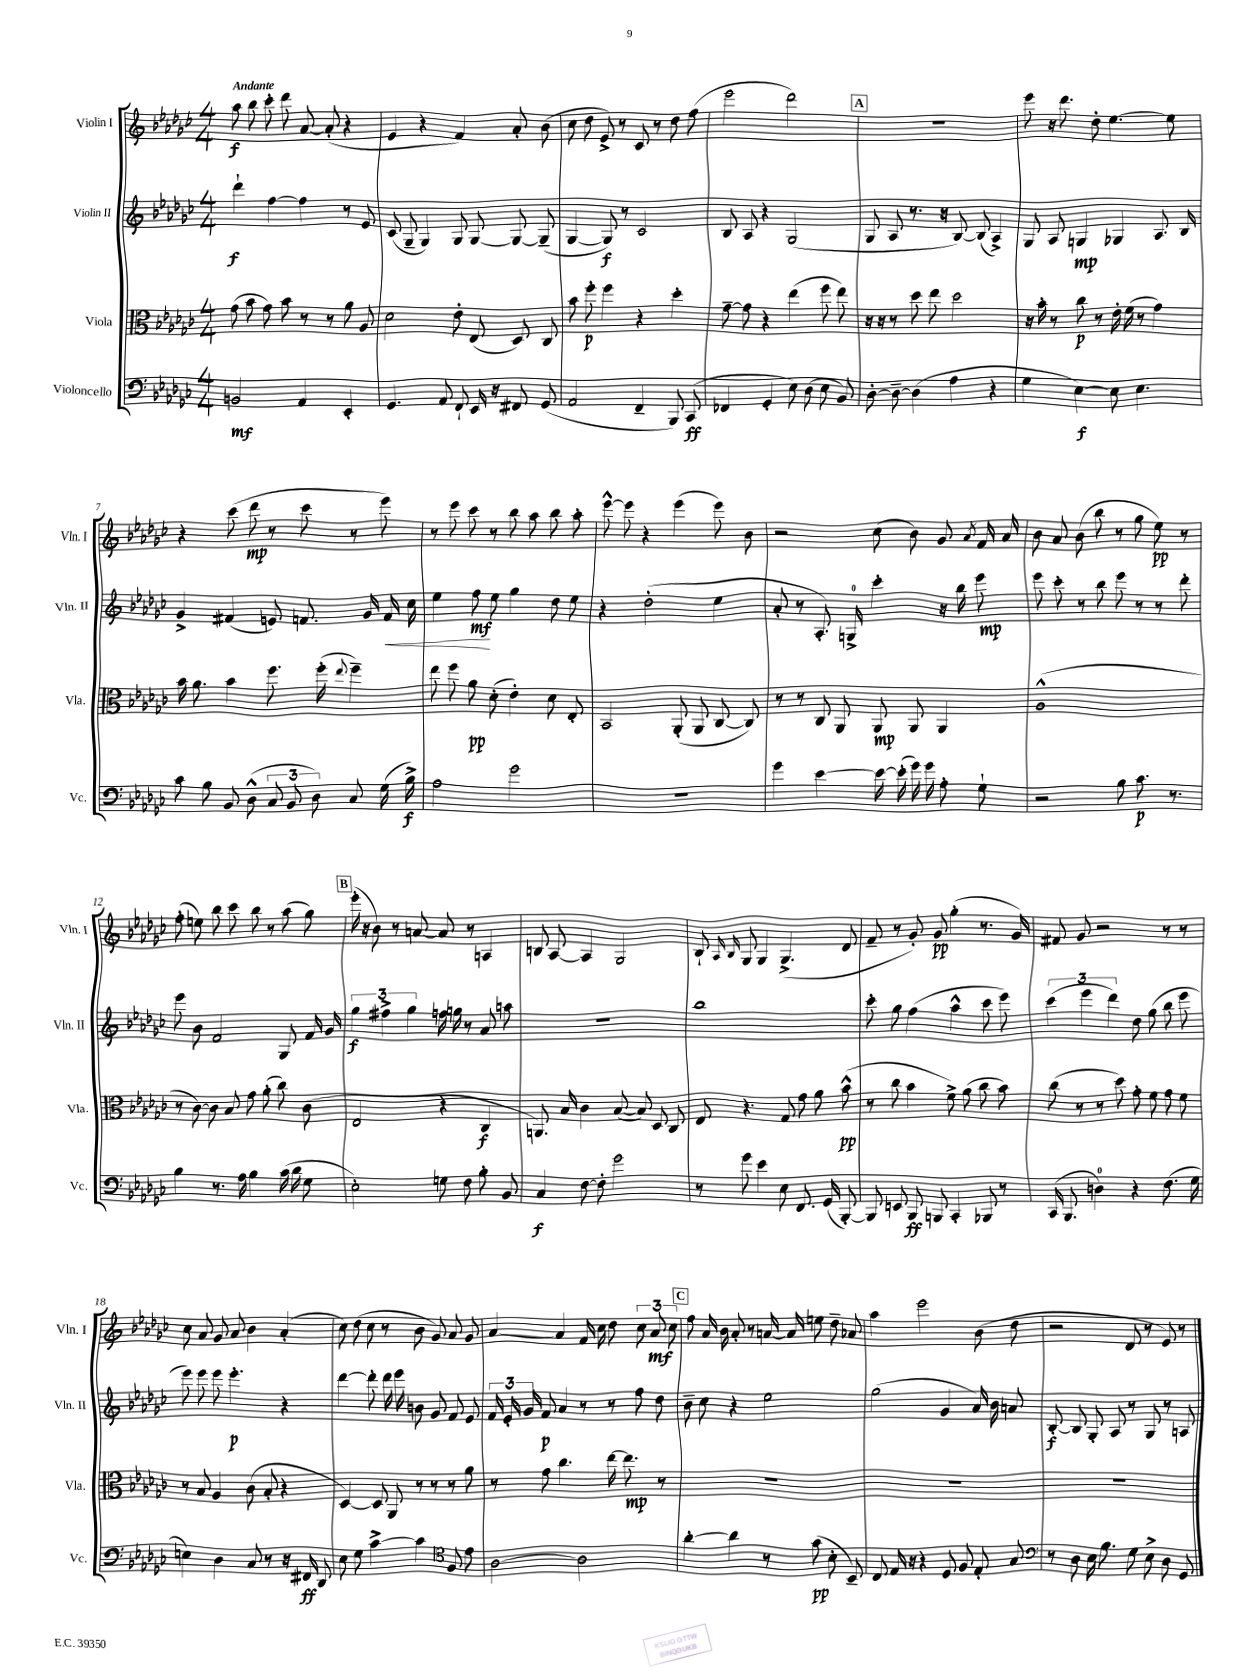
<<
\new StaffGroup <<
\new Staff = "s0" \with { instrumentName = "Violin I" shortInstrumentName = "Vln. I" } {
    \clef treble \key ges \major \numericTimeSignature \time 4/4 \tempo "Andante"
    \autoBeamOff aes''8\f bes''8 ces'''8-. des'''8 aes'8~ aes'8-.( r4 |
    ees'4 r4 f'4) aes'8-. bes'8( |
    ces''8 des''8 ees'8->) r8 ces'8 r8 des''8 f''8( |
    ees'''2 des'''2) |
    \mark \markup { \box "A" } r1 |
    ees'''8 r16 des'''8. des''8-. ees''4.~ ees''8 |
    r4 ces'''8( des'''8\mp r8 ces'''8 r8 ees'''8) |
    r8 ees'''8 ces'''8 r8 bes''8 aes''8 bes''8 aes''8-. |
    ees'''8~-^ ees'''8 r4 ees'''4( ees'''8) bes'8 |
    r2 ces''8( bes'8) ges'8 \acciaccatura { aes'8 } f'16 aes'16 |
    bes'8 aes'8 bes'8( bes''8 r8 ges''8 ees''8\pp) r8 |
    f''8-.( e''8) bes''8 ces'''8 bes''8 r8 aes''8( ges''8) |
    \mark \markup { \box "B" } ees'''16-.( r16 bes'8) r8 a'8~ a'8 r8 a4 |
    b8 aes8~ aes4 ges2 |
    bes8-! \grace { aes16 bes16 } ges8 ges4 ges4.->( des'8 |
    f'8-- r8 ges'8-.) ges'8\pp ges''4-.( r8. ges'16) |
    fis'8 ges'8 r2 r8 r8 |
    ces''8 aes'8 ges'8 aes'8 bes'4 aes'4-.( |
    ces''8) des''8( ces''8 r8 bes'8 ges'8) aes'8 ges'8 |
    aes'4~ aes'4 f'16 ces''16 des''8 \tuplet 3/2 { ces''8 aes'8\mf ces''8 } |
    \mark \markup { \box "C" } f''8 aes'16 bes'16 aes'8-. r8 a'16~ a'16 e''8 des''8-- aes'8 |
    aes''4 ees'''2 bes'8( des''8 |
    r2 des'8 r8 ees'8) r8 \bar "|." |
}
\new Staff = "s1" \with { instrumentName = "Violin II" shortInstrumentName = "Vln. II" } {
    \clef treble \key ges \major \numericTimeSignature \time 4/4
    \autoBeamOff des'''4-!\f f''4~ f''4 r8 ees'8 |
    ces'8( ges8-- ges4) ges8 ges8~ ges8~ ges8--( |
    ges4~ ges8\f) r8 ces'2 |
    bes8 aes8 r4 ges2( |
    \mark \markup { \box "A" } ges8 aes8 r8. r16 bes8~) bes8( aes4->) |
    ges8 aes8 g4\mp ges4 aes8. bes16 |
    ges'4-> fis'4( e'8) f'8. ges'16 f'16\< ces''16 |
    ees''4 f''8\mf\! ees''8 ges''4 des''8 ees''8 |
    r4 des''2-.( ees''4 |
    aes'8-. r8 aes8.-.) g16-0-> ces'''4-. r16 bes''16 ees'''8\mp |
    ees'''8 ces'''8-. r8 bes''8 ees'''8 r8 r8 des'''8-. |
    ees'''8 bes'8 f'2 ges8 f'16 ges'16 |
    \mark \markup { \box "B" } \tuplet 3/2 { ges''4\f fis''4-> ges''4 } f''16 g''16 r8 aes'8 a''8 |
    R1 |
    bes''1 |
    ces'''8-. ges''8 f''4( aes''4-^ ces'''8 ees'''8) |
    \tuplet 3/2 { ces'''4( ees'''4 des'''4) } des''8 ges''8( bes''8 ees'''8 |
    ees'''8) ees'''8 ees'''8 ees'''4.-.\p r4 |
    des'''4~ des'''8-. des'''16 ees'''16 b'8 ges'8 f'8 ees'8 |
    \tuplet 3/2 { f'16 ees'16-. ges'16 } f'8\p aes'4 r8 r8 f''8 des''8 |
    \mark \markup { \box "C" } bes'8-- ces''8 r4 ees''2 |
    ges''2( ges'4 aes'16) bes'16 a'8 |
    bes8~-.\f bes8 ges8-. aes8 r8 ges8 r8 a8 \bar "|." |
}
\new Staff = "s2" \with { instrumentName = "Viola" shortInstrumentName = "Vla." } {
    \clef alto \key ges \major \numericTimeSignature \time 4/4
    \autoBeamOff ges'8( bes'8 ges'8) bes'8 r8 r8 aes'8 aes8 |
    des'2 ees'8-. ees8( des8) ces8 |
    bes'8 f''8-.\p f''4 r4 des''4-. |
    ges'8~-- ges'8 r4 ees''4( f''8 ees''8) |
    \mark \markup { \box "A" } r16 r16 r8 des''8 ees''8 des''2 |
    r16 bes'16-. r8 ces''8\p r8 ees'16-. f'16( r8 ges'4) |
    bes'16 aes'8. bes'4 f''8. f''16-.( \appoggiatura { ees''8 } f''4--) |
    ees''8 f''8 aes'8\pp des'8-.( ees'4-.) des'8 ees8-. |
    bes,2 aes,8-.( aes,8 ces8~ ces8) |
    r8 r8 ces8 aes,8 aes,8\mp aes,8 aes,4 |
    aes1-^( |
    r8 ces'8~) ces'8 bes8 ges'8 aes'8-.( ces''8) ces'8( |
    \mark \markup { \box "B" } ees2 r4 ces4\f |
    a,8.) bes16 ces'4 bes8~( bes8) des8 ces8 |
    ees8 r4. ges8 ges'8 aes'8 bes'8-^\pp( |
    r8 ces''8 bes'4 f'8->) aes'8( ces''8 bes'8) |
    ces''8( r8 r8 des''8) ges'8-. f'8 ges'8 f'8 |
    r8 bes8 aes4 ces'8( bes8-. r4 |
    des4~) des8 aes,8 r8 r8 r8 aes'8 |
    r8 ges'8 ces''4. ees''16~ ees''8.\mp r8 |
    \mark \markup { \box "C" } R1 |
    R1 |
    R1 \bar "|." |
}
\new Staff = "s3" \with { instrumentName = "Violoncello" shortInstrumentName = "Vc." } {
    \clef bass \key ges \major \numericTimeSignature \time 4/4
    \autoBeamOff b,2\mf aes,4 ees,4-. |
    ges,4. aes,8 f,8-! ees,16 r16 fis,8 ges,8( |
    aes,2 f,4-- bes,,8) ces,8\ff( |
    fes,4 ges,4-. ees8) des8( ees8 bes,8) |
    \mark \markup { \box "A" } des8~-. des8~-- des4( aes4 r4 |
    ges4 ees4~\f) ees8 ees4. |
    ces'8 bes8 bes,8 des8-^( \tuplet 3/2 { ces8 bes,8 des8) } ces8 ges16( bes16->\f) |
    aes2 ges'2 |
    R1 |
    ges'4 ees'4~ ees'16~ ees'16-.( ges'16) ges'16 aes8-. ges8-! |
    r2 bes8 ces'8.\p r8. |
    bes4 r8. aes16 bes4 ces'16( des'16 ges8 |
    \mark \markup { \box "B" } ees2-.) g8 f8 bes8-. bes,8 |
    ces4\f f8~ f8-. ges'2 |
    r8 ges'8 ees'4 ees8 f,8. ges,16( bes,,8~-.) |
    bes,,8 e,8 bes,,8\ff b,,8 ces,4-. bes,,8 r8 |
    ces,16( bes,,8. d4-0) r4 f8.( ges16 |
    e4) des4 ces8 r8 r16 fis,16\ff des,8 |
    ees8 ges8 ces'4~-> ces'4 \clef tenor f8 ees'8 |
    aes2~ aes2 |
    \mark \markup { \box "C" } aes'4~-. aes'4 r8 ges'8\pp( bes8-. bes,8--) |
    ces8 ees16 r16 r4 des8 f8 ees8-. ges8 |
    \clef bass r8 des8 ees16 bes8. ges8 ees8-> des8 ges,8 \bar "|." |
}
>>
>>
